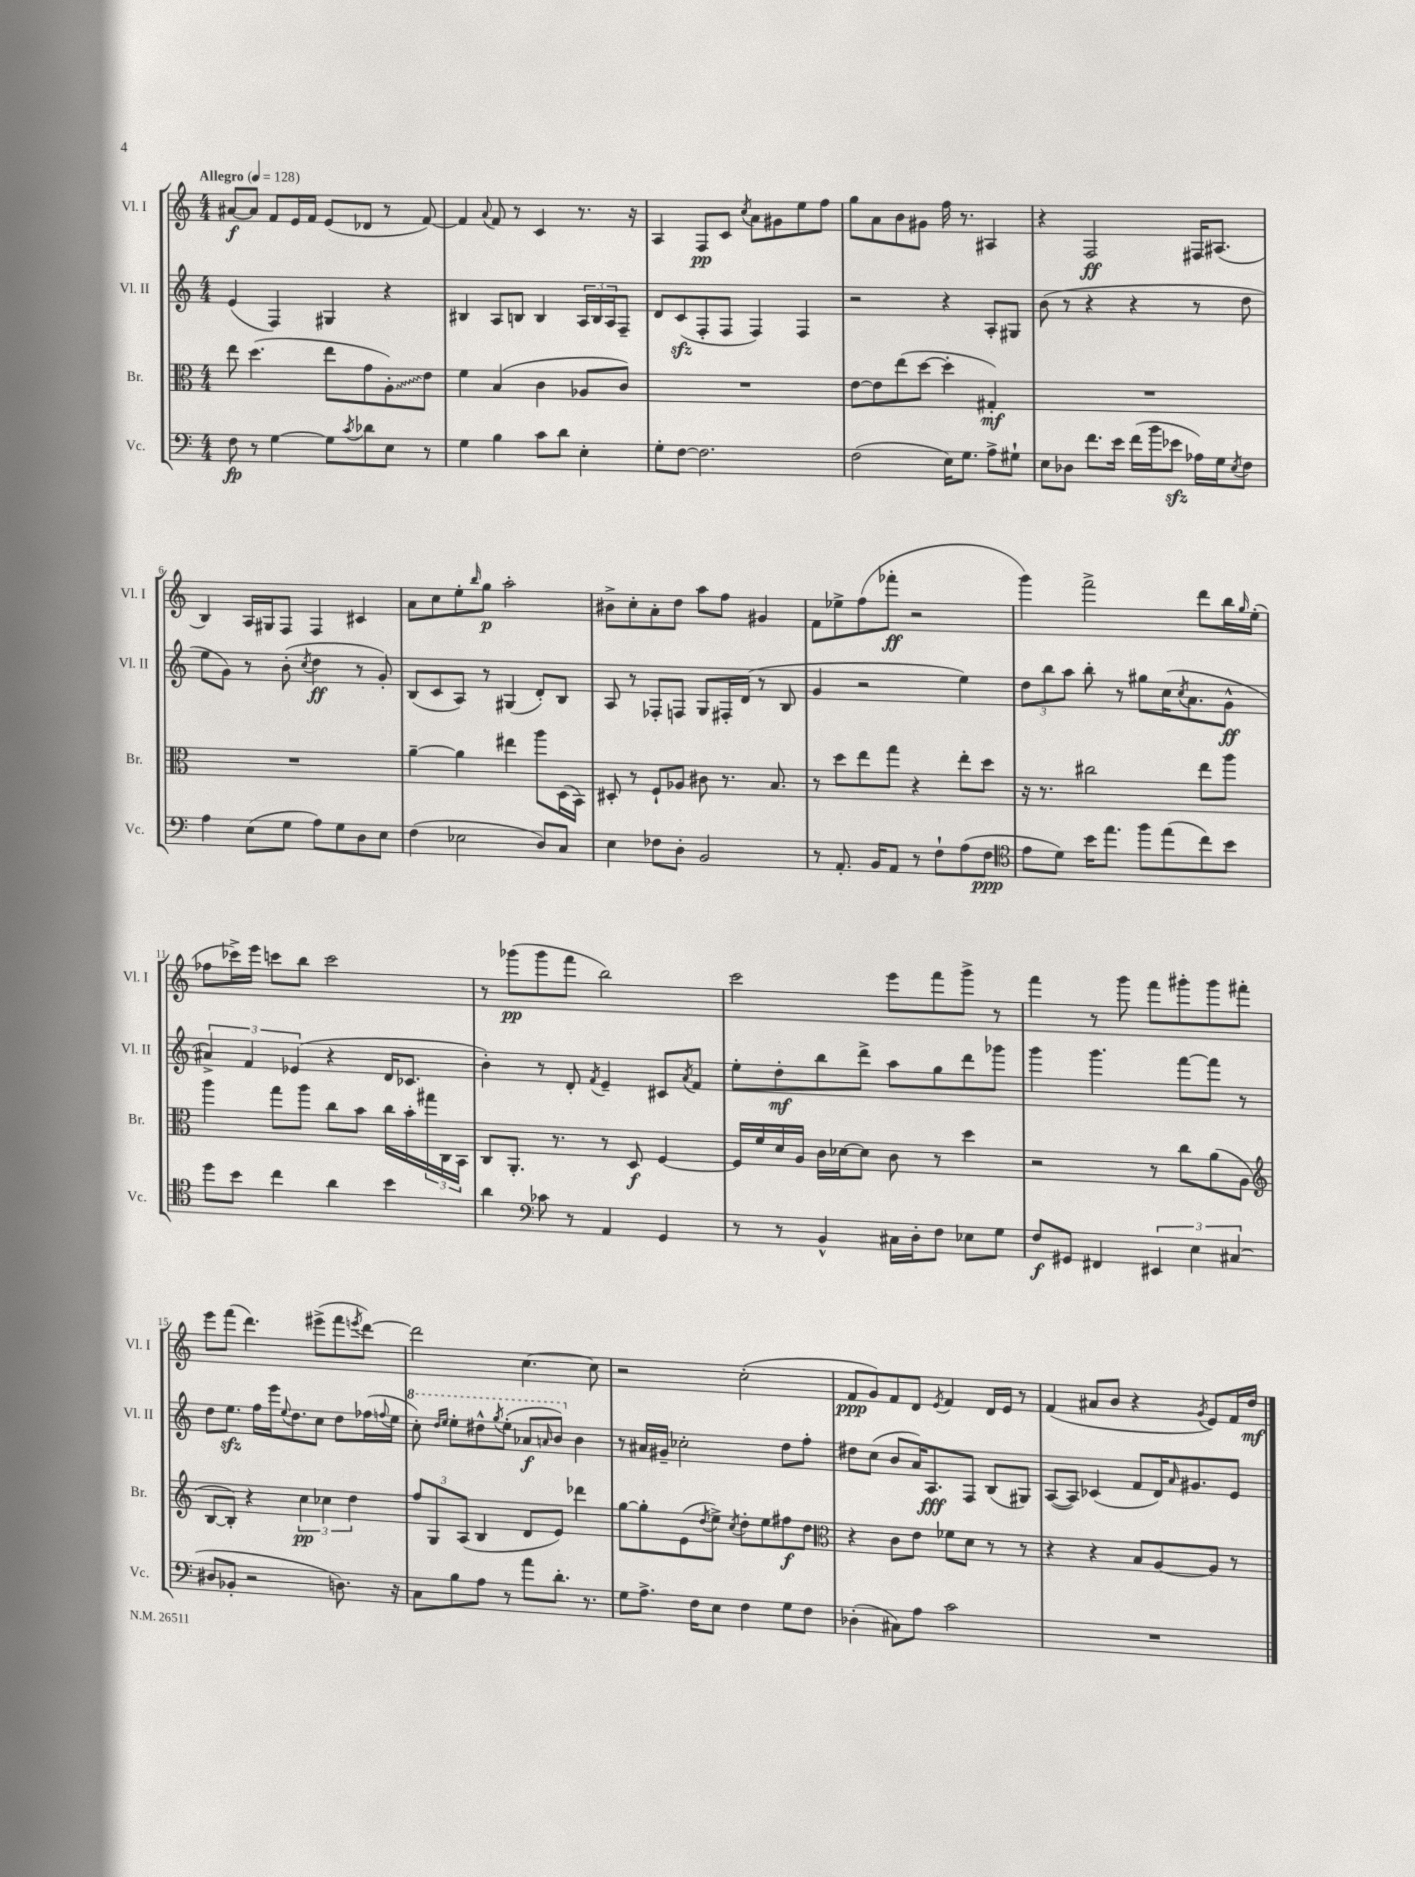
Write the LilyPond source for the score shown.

<<
\new StaffGroup <<
\new Staff = "s0" \with { instrumentName = "Vl. I" shortInstrumentName = "Vl. I" } {
    \clef treble \key c \major \numericTimeSignature \time 4/4 \tempo "Allegro" 4 = 128
    ais'8~\f ais'8 f'8 e'16 f'16 e'8( des'8 r8 f'8~) |
    f'4 \appoggiatura { a'8 } f'8 r8 c'4 r8. r16 |
    a4 f8\pp c'8 \acciaccatura { c''8 } a'8 gis'8 e''8 f''8 |
    g''8 a'8 b'8 gis'8 f''16 r8. ais4 |
    r4 f2\ff fis16 ais8.( |
    b4) a16 gis16 f8 f4 cis'4 |
    a'8 c''8 e''8-. \grace { b''16 } g''8\p a''2-. |
    bis'8-> c''8-. a'8-. d''8 a''8 f''8 gis'4 |
    f'8 ees''8-> f''8( fes'''8-.\ff r2 |
    g'''4) f'''2-> d'''8 b''16 \grace { g''16 } e''16-.( |
    fes''8 ces'''16->) e'''16 c'''8 b''8 c'''2 |
    r8 ges'''8\pp( ges'''8 f'''8 b''2) |
    c'''2 e'''8 f'''8 g'''8-> r8 |
    f'''4 r8 g'''8 f'''8 gis'''8-. gis'''8 fis'''8-. |
    e'''8 f'''8( d'''4.) eis'''8->( f'''8 \acciaccatura { e'''8 } d'''8~) |
    d'''2 c''4.~ c''8 |
    r2 c''2-.( |
    f'8\ppp g'8) f'8 d'8 \acciaccatura { e'8 } f'4 d'16 e'16 r8 |
    f'4( ais'8 b'8 r4 \acciaccatura { g'8 } e'8) f'16 d''16\mf \bar "|." |
}
\new Staff = "s1" \with { instrumentName = "Vl. II" shortInstrumentName = "Vl. II" } {
    \clef treble \key c \major \numericTimeSignature \time 4/4
    e'4( f4) gis4 r4 |
    bis4 a8 b8 b4 \tuplet 3/2 { a16 b16 a16 } f8-- |
    d'8 c'8\sfz( f8-. f8 f4) f4 |
    r2 r4 a8-. gis8 |
    b'8( r8 r4 r4 r8 d''8 |
    e''8 g'8) r8 b'8-.( \acciaccatura { c''8 } d''4\ff r8 g'8-.) |
    b8( c'8 a8) r8 gis4( d'8-.) b8 |
    a8 r8 fes8-. f8 g8 fis16-. d'16( r8 b8 |
    g'4 r2 e''4) |
    \tuplet 3/2 { d''8 b''8 a''8 } b''8-. r8 gis''8 c''16( \acciaccatura { c''8 } a'8. g'8-^\ff |
    \tuplet 3/2 { ais'4->) f'4 ees'4( } r4 d'16 ces'8. |
    b'4-.) r8 d'8-. \acciaccatura { f'8 } e'4-- cis'8 \acciaccatura { a'8 } f'8 |
    e''8-. d''8-.\mf b''8 d'''8-> a''8 g''8 d'''8 ges'''8 |
    g'''4 g'''4. f'''8~ f'''8 r8 |
    d''8 e''8.\sfz f''16 e'''16 \appoggiatura { e''8 } d''8. c''8 d''8 fes''16( \appoggiatura { f''8 } e''16 |
    \ottava #1 c'''8-.) \grace { d'''16 e'''16 } e'''8-. dis'''8-^ \acciaccatura { g'''8 } e'''8-.( aes''8\f \grace { a''16 } b''8) \ottava #0 b'4 |
    r8 ais'16 gis'16-- ces''2-. d''8 f''8-. |
    dis''8 c''8( b'8 a'16) a8.\fff f8 b8( gis8) |
    a8~( a8) ces'4( f'8 d'16) \grace { a'16 } gis'8. e'8 \bar "|." |
}
\new Staff = "s2" \with { instrumentName = "Br." shortInstrumentName = "Br." } {
    \clef alto \key c \major \numericTimeSignature \time 4/4
    e''8 d''4.( e''8 g'8 \once \override Glissando.style = #'zigzag a8-.\glissando) e'8 |
    f'4 b4( c'4 aes8 c'8) |
    R1 |
    e'8~ e'8 e''8( d''8~ d''4-. gis4-.\mf) |
    R1 |
    R1 |
    a'4~-- a'4 eis''4 a''8 d16( b,16) |
    dis8-. r8 f8-! aes8 cis'8 r8. b8. |
    r8 d''8 e''8 g''8 r4 e''8-. d''8 |
    r16 r8. cis''2 e''8 a''8 |
    a''4 g''8 a''8 c''8 b'8 c''16 b'16-. \tuplet 3/2 { gis''16 c16 b,16 } |
    c8 a,8.-. r8. r8 d8\f f4~ |
    f16 f'16 d'16 a16 c'16 des'16~ des'8 c'8 r8 d''4 |
    r2 r8 c''8 a'8( a8 |
    \clef treble b8~ b8-.) r4 \tuplet 3/2 { c''4\pp ces''4 d''4 } |
    \tuplet 3/2 { f''8 g8 a8( } b4 d'8 e'8) des'''4 |
    g''8~ g''8-. e'8( \acciaccatura { d''8 } e''8->) \acciaccatura { c''8 } d''8-. e''8 fis''8\f d''8 |
    \clef alto r4 c'8 e'8 fes'8 d'8 r8 r8 |
    r4 r4 b8 a8~ a8 r8 \bar "|." |
}
\new Staff = "s3" \with { instrumentName = "Vc." shortInstrumentName = "Vc." } {
    \clef bass \key c \major \numericTimeSignature \time 4/4
    f8\fp r8 g4~ g8 \acciaccatura { c'8 } des'8 e8 r8 |
    g4 b4 c'8 d'8 e4-. |
    g8-. f8~ f2. |
    f2( e16) g8. a8-> gis8-! |
    e8 des8 f'8. e'16 f'16( b'16 ees'8\sfz aes16) g16 \acciaccatura { e8 } f8 |
    a4 e8( g8 a8) g8 d8 e8 |
    f4( ees2 d8) c8 |
    e4 fes8 d8-. b,2 |
    r8 a,8.-. b,16 a,8 r8 f8-! a8( f8\ppp |
    \clef tenor e'8 d'8) b'16 e''8. f''8 e''8( c''8) b'8 |
    d''8 b'8 c''4 a'4 b'4 |
    a'4 \clef bass ces'8 r8 a,4 g,4 |
    r8 r8 b,4-^ cis16 d16-. f8 ees8 g8 |
    f8\f gis,8 fis,4 \tuplet 3/2 { eis,4 e4 cis4( } |
    dis8 bes,8-. r2 d8.) r16 |
    c8 b8 a8 r8 a'8 d'8.-. r8. |
    g8 a8.-> f16 e8 f4 g8 f8 |
    des4-.( cis8) a8 c'2 |
    R1 \bar "|." |
}
>>
>>
